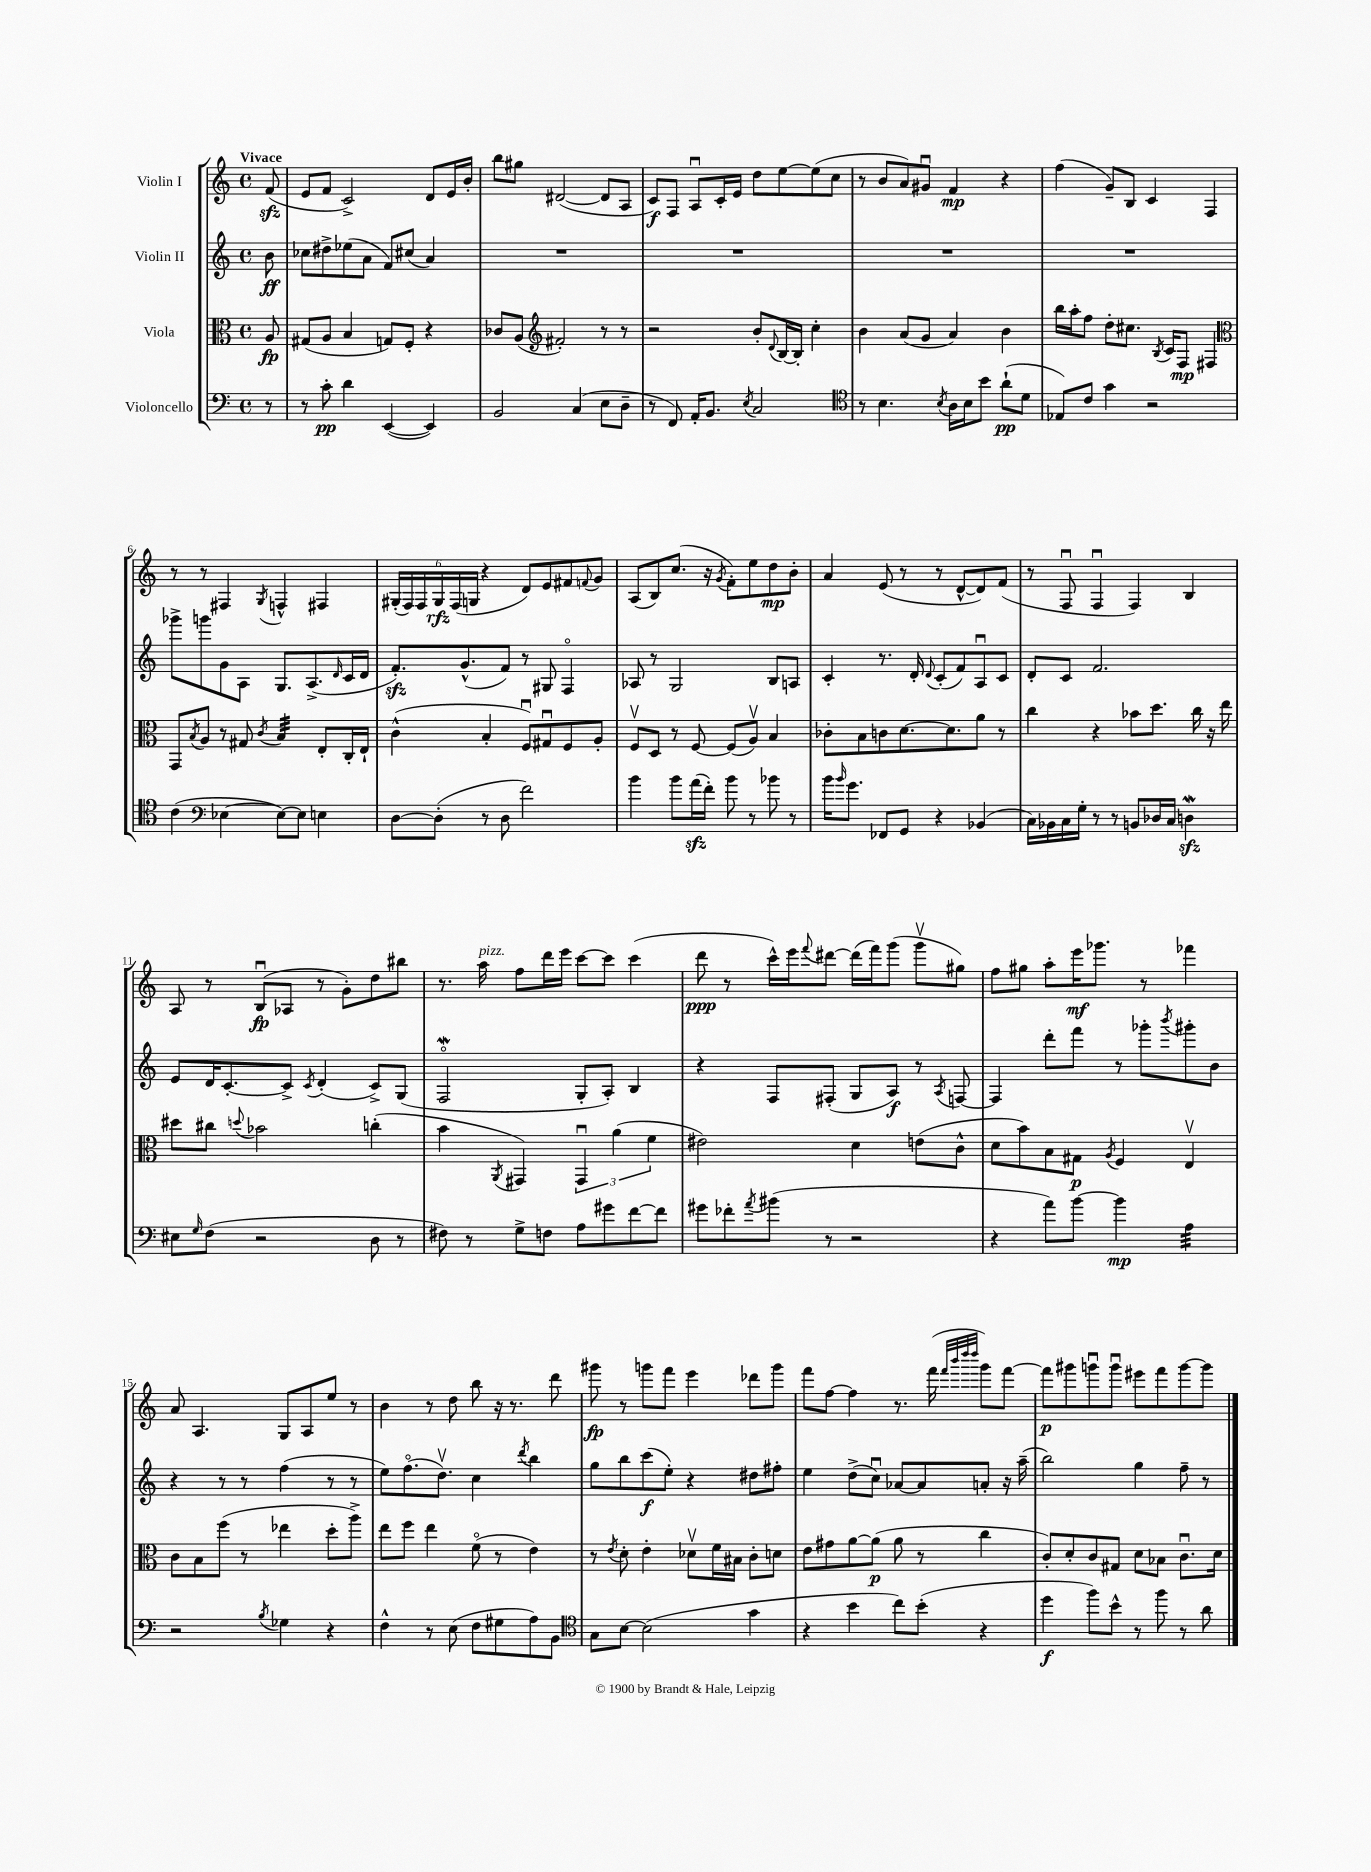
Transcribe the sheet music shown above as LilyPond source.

<<
\new StaffGroup <<
\new Staff = "s0" \with { instrumentName = "Violin I" } {
    \clef treble \key c \major \defaultTimeSignature \time 4/4 \partial 8 \tempo "Vivace"
    f'8\sfz( |
    e'8 f'8 c'2->) d'8 e'16 b'16-. |
    b''8 gis''8 dis'2~( dis'8 a8 |
    c'8\f) f8 a8\downbow c'16-. e'16 d''8 e''8~ e''8( c''8 |
    r8 b'8 a'8) gis'8\downbow f'4\mp r4 |
    f''4( g'8--) b8 c'4 f4 |
    r8 r8 fis4 \acciaccatura { g8 } f4-^ fis4 |
    \tuplet 6/4 { gis16-.( f16) f16 gis16\rfz f16( g16 } r4 d'8) e'8 fis'8 \appoggiatura { f'8 } g'8 |
    a8( b8) c''8.( r16 \acciaccatura { g'8 } f'8-.) e''8 d''8\mp b'8-. |
    a'4 e'8( r8 r8 d'8~-^ d'8) f'8( |
    r8 f8\downbow f4\downbow f4) b4 |
    a8 r8 b8\downbow\fp( aes8 r8 g'8-.) d''8 bis''8 |
    r8. a''16^\markup { \italic "pizz." } f''8 d'''16 e'''16 c'''8~ c'''8 c'''4( |
    d'''8\ppp r8 c'''16-^) e'''16 \appoggiatura { f'''8 } dis'''8~ dis'''16( f'''16) g'''8( g'''8\upbow gis''8) |
    f''8 gis''8 a''8-. e'''16\mf ges'''8. r8 fes'''4 |
    a'8 a4. g8 a8 e''8 r8 |
    b'4 r8 d''8 b''8 r16 r8. d'''8 |
    gis'''8\fp r8 g'''8 f'''8 e'''4 des'''8 g'''8 |
    f'''8 f''8~ f''4 r8. f'''16( \grace { f'''32 b'''32 d''''32 d''''32 } g'''8) f'''8~ |
    f'''8\p gis'''8 g'''8\downbow g'''8\downbow eis'''8 f'''8 g'''8~ g'''8 \bar "|." |
}
\new Staff = "s1" \with { instrumentName = "Violin II" } {
    \clef treble \key c \major \defaultTimeSignature \time 4/4 \partial 8
    b'8\ff |
    ces''8 dis''8-> ees''8( a'8 f'8) cis''8( a'4) |
    R1 |
    R1 |
    R1 |
    R1 |
    ges'''8-> g'''8 g'8 a8 g8. a8.->( \grace { d'16 } c'16 d'16 |
    f'8.-.\sfz) g'8.-^( f'8) r8 gis8 f4\flageolet |
    aes8 r8 g2 b8 a8 |
    c'4-. r8. d'16-. \appoggiatura { d'8 } c'8-.( f'8) a8\downbow c'8 |
    d'8-. c'8 f'2. |
    e'8 d'16 c'8.~-. c'8-> \acciaccatura { c'8 } d'4-.( c'8->) g8( |
    f2\flageolet\mordent g8-. a8-.) b4 |
    r4 f8 fis8-.( g8 a8\f) r8 \acciaccatura { a8 } f8~ |
    f4 d'''8-. f'''8 r8 ges'''8-. \acciaccatura { b'''8 } gis'''8-. b'8 |
    r4 r8 r8 f''4( r8 r8 |
    e''8) f''8.\flageolet( d''8.\upbow) c''4 \acciaccatura { d'''8 } b''4 |
    g''8 b''8 c'''8\f( e''8-.) r4 dis''8 fis''8-. |
    e''4 d''8->( c''8\downbow) aes'8~ aes'8 a'8-. r16 a''16--( |
    b''2) g''4 f''8-- r8 \bar "|." |
}
\new Staff = "s2" \with { instrumentName = "Viola" } {
    \clef alto \key c \major \defaultTimeSignature \time 4/4 \partial 8
    a8\fp |
    gis8( a8 b4 g8) f8-. r4 |
    ces'8 a8( \clef treble fis'2-.) r8 r8 |
    r2 b'8-. \appoggiatura { d'8 } b16~ b16-. c''4-. |
    b'4 a'8( g'8 a'4) b'4 |
    b''16 a''16-. f''8 d''8-. cis''8. \acciaccatura { b8 } c'16 f8\mp fis4 |
    \clef alto g,8 \acciaccatura { b8 } a8 r8 gis8 \acciaccatura { c'8 } b4:32 e8-. c16-. e16-! |
    c'4-^( b4-. f8\downbow) gis8\downbow f8 a8-. |
    f8\upbow d8 r8 f8~ f8( a8\upbow) b4 |
    ces'8-. b8 c'8 d'8.~ d'8. a'8 r8 |
    c''4 r4 bes'8 d''8. c''16 r16 e''16 |
    dis''8 cis''8 \appoggiatura { d''8 } bes'2 c''4-.( |
    b'4 \acciaccatura { a,8 } gis,4) \tuplet 3/2 { gis,4\downbow a'4( f'4 } |
    eis'2) d'4 e'8( c'8-^ |
    d'8 b'8) b8 gis8\p \acciaccatura { a8 } f4 e4\upbow |
    c'8 b8 f''8( r8 ees''4 d''8-. a''8->) |
    e''8 f''8 e''4 f'8\flageolet( r8 e'4) |
    r8 \acciaccatura { e'8 } d'8-. e'4-. des'8\upbow f'16 bis16 c'8-. d'8 |
    e'8 gis'8 a'8~ a'8\p( a'8 r8 c''4 |
    c'8-.) d'8-. c'8 gis8 d'8 bes8 c'8.\downbow d'16 \bar "|." |
}
\new Staff = "s3" \with { instrumentName = "Violoncello" } {
    \clef bass \key c \major \defaultTimeSignature \time 4/4 \partial 8
    r8 |
    r8 c'8-.\pp d'4 e,4~( e,4) |
    b,2 c4( e8 d8-- |
    r8 f,8) a,16-. b,8. \acciaccatura { e8 } c2 |
    \clef tenor r8 b4. \acciaccatura { b8 } a16 b16 b'8 a'8-!\pp( d'8 |
    ees8) c'8 g'4 r2 |
    c'4( \clef bass ees4~ ees8~) ees8 e4 |
    d8~ d8-.( r8 d8 f'2) |
    b'4 b'8 a'16\sfz( f'16-.) b'8 r8 bes'8 r8 |
    b'16 \grace { b'16 } g'8. fes,8 g,8 r4 bes,4( |
    c16) bes,16 c16 g16-. r8 r8 b,8 des16 c16 d4\mordent\sfz |
    eis8 \grace { g16 } f8( r2 d8 r8 |
    fis8) r8 g8-> f8 a8 gis'8 f'8~ f'8 |
    gis'8 fes'8-. \acciaccatura { a'8 } bis'8( r8 r2 |
    r4 a'8) b'8~ b'4\mp a4:32 |
    r2 \acciaccatura { b8 } ges4 r4 |
    f4-^ r8 e8( f8 gis8 a8) b,8 |
    \clef tenor g8 b8~ b2( g'4 |
    r4 b'4 c''8) b'8-.( r4 |
    d''4\f f''8) b'8-^ r8 f''8 r8 a'8 \bar "|." |
}
>>
>>
